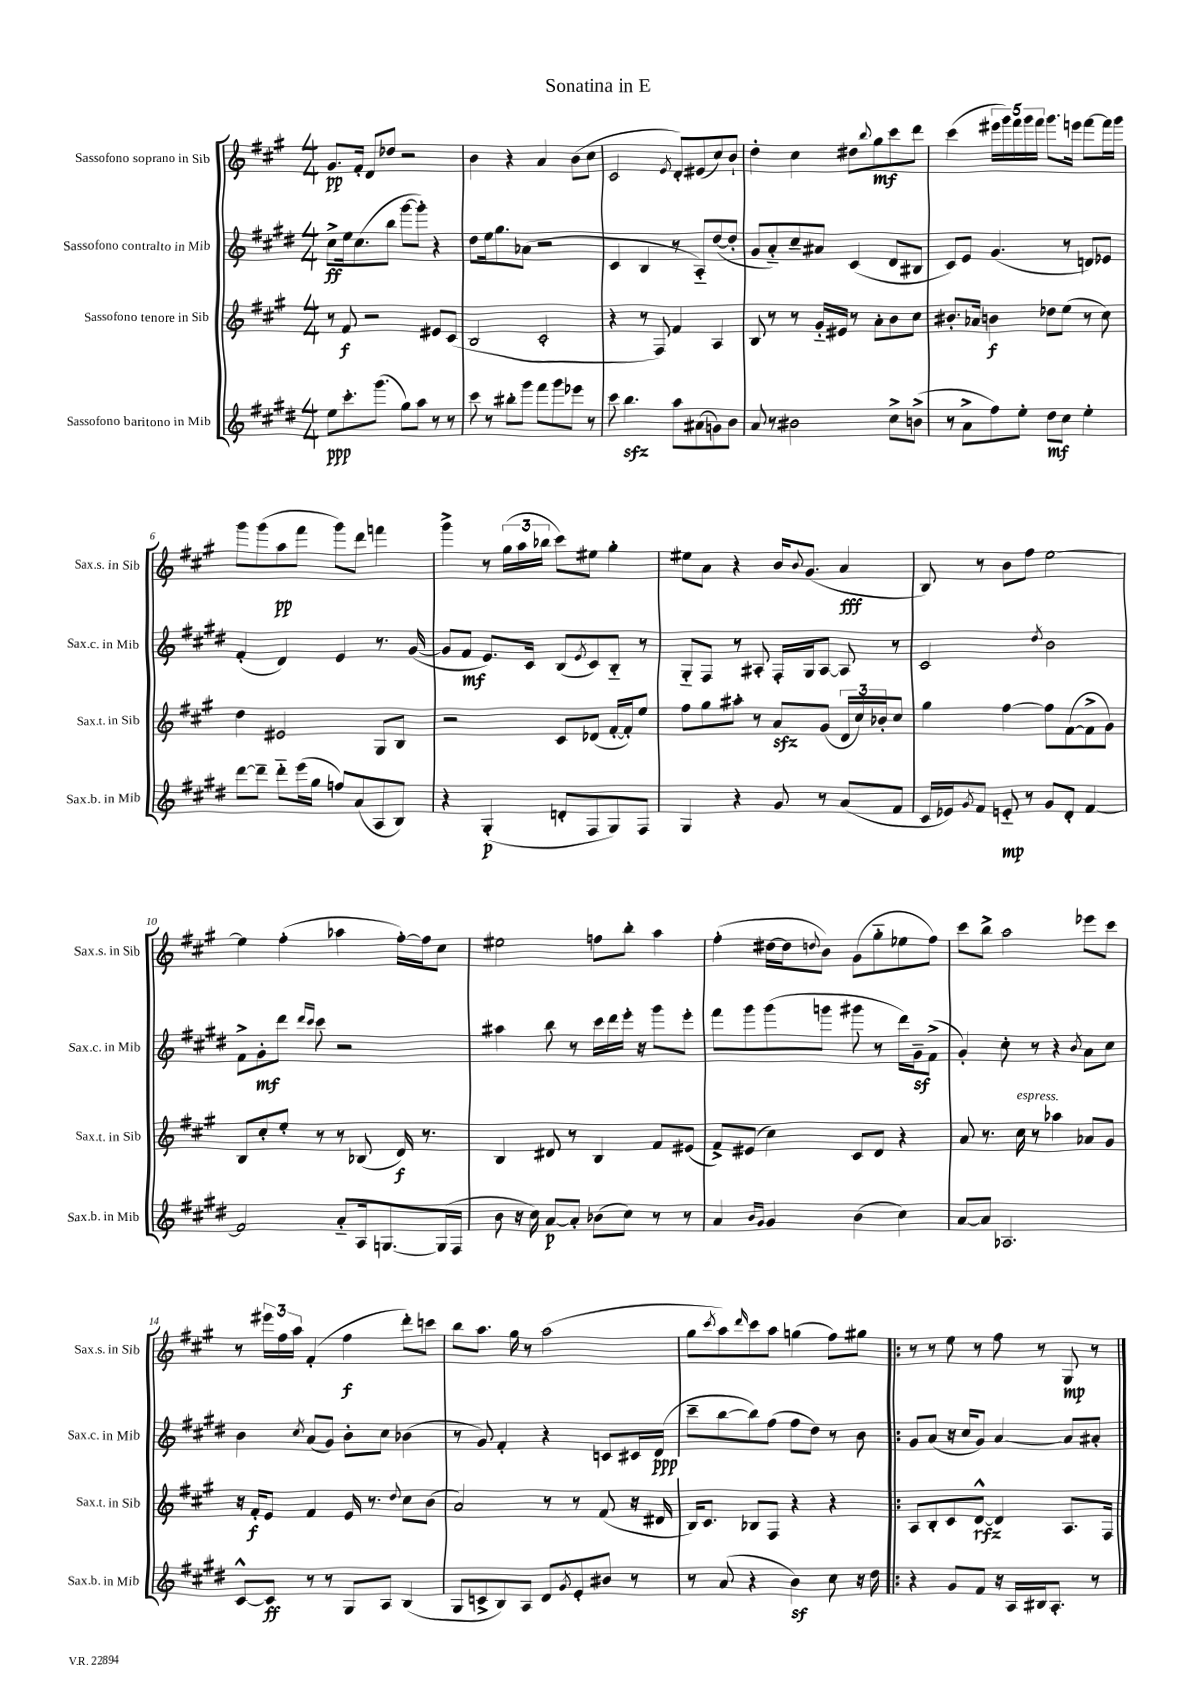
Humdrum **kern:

**kern	**dynam	**kern	**dynam	**kern	**dynam	**kern	**dynam
*part4	*part4	*part3	*part3	*part2	*part2	*part1	*part1
*staff4	*staff4	*staff3	*staff3	*staff2	*staff2	*staff1	*staff1
*I"Sassofono baritono in Mib	*	*I"Sassofono tenore in Sib	*	*I"Sassofono contralto in Mib	*	*I"Sassofono soprano in Sib	*
*I'Sax.b. in Mib	*	*I'Sax.t. in Sib	*	*I'Sax.c. in Mib	*	*I'Sax.s. in Sib	*
*clefG2	*	*clefG2	*	*clefG2	*	*clefG2	*
*k[f#c#g#d#]	*	*k[f#c#g#]	*	*k[f#c#g#d#]	*	*k[f#c#g#]	*
*M4/4	*	*M4/4	*	*M4/4	*	*M4/4	*
=1	=1	=1	=1	=1	=1	=1	=1
8ee\L	ppp	8r	.	8cc#^\L	ff	8.g#/L	pp
8.ccc#'\	.	8f#/	f	16ee\k	.	.	.
.	.	.	.	(8.cc#\	.	16f#'/Jk	.
.	.	2r	.	.	.	8d/L	.
(8.ggg#\J	.	.	.	.	.	.	.
.	.	.	.	8bb\J	.	8dd-X/J	.
8gg#\L)	.	.	.	[8ggg#\L	.	2r	.
8aa\J	.	.	.	8ggg#'\J])	.	.	.
8r	.	8e#X/L	.	4r	.	.	.
8r	.	(8c#/J	.	.	.	.	.
=2	=2	=2	=2	=2	=2	=2	=2
8ccc#\	.	2B/	.	8dd#\L	.	4b\	.
8r	.	.	.	16ee\k	.	.	.
.	.	.	.	8.gg#\	.	.	.
8bb#X'\L	.	.	.	.	.	4r	.
8ggg#\J	.	.	.	(8a-X\J	.	.	.
8fff#\L	.	2c#'/	.	2r	.	4a/	.
8ggg#\	.	.	.	.	.	.	.
8eee-X\J	.	.	.	.	.	(8b\L	.
8r	.	.	.	.	.	8cc#\J	.
=3	=3	=3	=3	=3	=3	=3	=3
8ccc#\	.	4r	.	4c#/	.	2c#/	.
4.bbzz\	.	.	.	.	.	.	.
.	.	8r	.	4B/	.	.	.
.	.	8F#/)	.	.	.	.	.
.	.	.	.	.	.	8qe/	.
8aa\L	.	4f#/	.	8r	.	8d'/L)	.
(8a#X\	.	.	.	8A/L)	.	(8e#X/	.
8gn\)	.	4A/	.	([8dd#/	.	8cc#/)	.
8b\J	.	.	.	8dd#'/J]	.	8b`/J	.
=4	=4	=4	=4	=4	=4	=4	=4
8a/	.	8B/	.	8g#/L	.	4dd'\	.
8r	.	8r	.	8a/)	.	.	.
2b#X\	.	8r	.	8cc#~/	.	4cc#\	.
.	.	16g#/LL	.	8a#X/J	.	.	.
.	.	16e#X/JJ	.	.	.	.	.
.	.	8r	.	(4c#/	.	8dd#X\L	.
.	.	.	.	.	.	8qqbb/	.
.	.	8a'\L	.	.	.	8gg#\	mf
8cc#^\L	.	8b\	.	8d#/L	.	8ccc#\	.
(8bn^\J	.	8cc#\J	.	8B#X/J	.	8ddd\J	.
=5	=5	=5	=5	=5	=5	=5	=5
8r	.	8.b#X'/L	.	8c#/L)	.	(4ccc#\	.
8a^\L	.	.	.	8e/J	.	.	.
.	.	16a-X/Jk	.	.	.	.	.
8ff#\)	.	4bn\	f	(4.g#/	.	20eee#X\LL	.
.	.	.	.	.	.	20ggg#\)	.
.	.	.	.	.	.	20fff#\	.
8ee'\J	.	.	.	.	.	.	.
.	.	.	.	.	.	20ggg#\	.
.	.	.	.	.	.	20fff#\JJ	.
8dd#\L	mf	8dd-X\L	.	.	.	8.ggg#\L	.
8cc#\J	.	(8ee\J	.	8r	.	.	.
.	.	.	.	.	.	16eeen\Jk	.
4ee'\	.	8r	.	8dn/L)	.	[8fff#\L	.
.	.	8cc#\)	.	8e-X/J	.	16fff#\L]	.
.	.	.	.	.	.	16ggg#\JJ	.
!!LO:LB:g=z
=6	=6	=6	=6	=6	=6	=6	=6
[8ddd#\L	.	4dd\	.	(4f#'/	.	8ggg#\L	.
8ddd#~\J]	.	.	.	.	.	(8ggg#\	.
8ddd#\L	.	2e#X/	.	4d#/)	.	8aa\	pp
(16eee\L	.	.	.	.	.	8fff#\J	.
16gg#\JJ	.	.	.	.	.	.	.
8ffn/L)	.	.	.	4e/	.	8ggg#\L)	.
(8a/	.	.	.	.	.	8ddd\J	.
8A/	.	8G#/L	.	8.r	.	4fffn\	.
8B/J)	.	8B/J	.	.	.	.	.
.	.	.	.	([16g#/	.	.	.
=7	=7	=7	=7	=7	=7	=7	=7
4r	.	2r	.	8g#/L]	.	4ggg#^\	.
.	.	.	.	8f#/J	mf	.	.
(4G#'/	p	.	.	8.e/L)	.	8r	.
.	.	.	.	.	.	(24gg#\LL	.
.	.	.	.	.	.	24aa\	.
.	.	.	.	16c#/Jk	.	.	.
.	.	.	.	.	.	24bb-X\JJ	.
8dn'/L	.	8c#/L	.	(8B/L	.	8ccc#\L)	.
.	.	.	.	8qe/	.	.	.
8F#/	.	(8d-X/J	.	8c#/)	.	8ee#X\J	.
8G#/)	.	[16f#'/LL	.	8B/J	.	4gg#'\	.
.	.	16f#'/J])	.	.	.	.	.
8F#/J	.	8ee/J	.	8r	.	.	.
=8	=8	=8	=8	=8	=8	=8	=8
4G#/	.	8ff#\L	.	8G#/L	.	8ee#X\L	.
.	.	8gg#\	.	8F#/J	.	8a\J	.
4r	.	8aa#X'\J	.	8r	.	4r	.
.	.	8r	.	8A#X'/	.	.	.
8g#/	.	8azz/L	.	16F#'/LL	.	16b/KL	.
.	.	.	.	.	.	8qqb/	.
.	.	.	.	16G#/J	.	(8.g#/J	.
8r	.	(8g#/J	.	[8A#/J	.	.	.
(8a/L	.	24d/LL	.	8A#/]	.	4a/	fff
.	.	24cc#/)	.	.	.	.	.
.	.	24b-X'/J	.	.	.	.	.
8f#/J	.	8cc#/J	.	8r	.	.	.
=9	=9	=9	=9	=9	=9	=9	=9
16c#/LL	.	4gg#\	.	2c#/	.	8B/)	.
16e-X/J)	.	.	.	.	.	.	.
8qg#/	.	.	.	.	.	.	.
8f#/J	.	.	.	.	.	8r	.
8en/	mp	[4ff#\	.	.	.	8b\L	.
8r	.	.	.	.	.	8ff#\J	.
.	.	.	.	8qdd#/	.	.	.
8g#/L	.	8ff#\L]	.	2b\	.	[2ee\	.
8d#'/J	.	([8f#\	.	.	.	.	.
[4f#/	.	8f#^\]	.	.	.	.	.
.	.	8g#\J)	.	.	.	.	.
!!LO:LB:g=z
=10	=10	=10	=10	=10	=10	=10	=10
2f#/]	.	8B/L	.	8f#^\L	.	4ee\]	.
.	.	8cc#'/	.	8g#'\	mf	.	.
.	.	8ee'/J	.	8ddd#\J	.	(4ff#'\	.
.	.	.	.	16qqddd#/LL	.	.	.
.	.	.	.	16qqccc#/JJ	.	.	.
.	.	8r	.	8ccc#\	.	.	.
8a/L	.	8r	.	2r	.	4aa-X\	.
16A/k	.	(8B-X/	.	.	.	.	.
[8.Gn/	.	.	.	.	.	.	.
.	.	16d/)	f	.	.	[16ff#'\LL)	.
.	.	8.r	.	.	.	16ff#\J]	.
(16G/L]	.	.	.	.	.	8cc#\J	.
16F#/JJ	.	.	.	.	.	.	.
=11	=11	=11	=11	=11	=11	=11	=11
8b\	.	4B/	.	4aa#X\	.	2ee#X\	.
16r	.	.	.	.	.	.	.
16cc#\)	.	.	.	.	.	.	.
[8a/L	p	8d#X/	.	8bb\	.	.	.
8a'/J]	.	8r	.	8r	.	.	.
(8b-X\L	.	4B/	.	16ccc#\LL	.	8ffn\L	.
.	.	.	.	16ddd#\	.	.	.
8cc#\J)	.	.	.	16eee'\JJ	.	8bb'\J	.
.	.	.	.	16r	.	.	.
8r	.	8f#/L	.	8ggg#\L	.	4aa\	.
8r	.	(8e#X/J	.	8eee'\J	.	.	.
=12	=12	=12	=12	=12	=12	=12	=12
4a/	.	8f#^/L)	.	8fff#\L	.	(4ff#'\	.
.	.	(8e#X/J	.	8ggg#\	.	.	.
16qqb/LL	.	.	.	.	.	.	.
16qqg#/JJ	.	.	.	.	.	.	.
4g#/	.	4cc#\)	.	(8ggg#\	.	[16dd#X\LL	.
.	.	.	.	.	.	16dd#\J]	.
.	.	.	.	.	.	8qqddn/	.
.	.	.	.	8gggn\J	.	8b\J)	.
(4b\	.	8c#/L	.	8ggg#X\	.	(8g#\L	.
.	.	8d/J	.	8r	.	8gg#\	.
4cc#\)	.	4r	.	16ddd#\LL)	.	8ee-X\	.
.	.	.	.	16g#z~\J	.	.	.
.	.	.	.	(8f#^\J	.	8ff#\J)	.
=13	=13	=13	=13	=13	=13	=13	=13
[8a/L	.	8a/	.	4g#'/)	.	8ccc#\L	.
8a/J]	.	8.r	.	.	.	8bb^\J	.
2.A-X/	.	.	.	8cc#'\	.	2aa\	.
!	!	!LO:TX:a:i:t=espress.	!	!	!	!	!
.	.	16cc#\	.	.	.	.	.
.	.	8r	.	8r	.	.	.
.	.	4aa-X\	.	4r	.	.	.
.	.	.	.	8qb/	.	.	.
.	.	8a-X/L	.	8a\L	.	8eee-X\L	.
.	.	8g#/J	.	8cc#\J	.	8ccc#\J	.
!!LO:LB:g=z
=14	=14	=14	=14	=14	=14	=14	=14
[8c#^^/L	.	16r	.	4b\	.	8r	.
.	.	16f#'/KL	f	.	.	.	.
8c#/J]	ff	8e/J	.	.	.	24eee#X\LL	.
.	.	.	.	.	.	24ff#\	.
.	.	.	.	.	.	24aa\JJ	.
.	.	.	.	8qcc#/	.	.	.
8r	.	4f#/	.	(8a/L	.	(4f#'/	.
8r	.	.	.	8g#/J)	.	.	.
8G#/L	.	16e/	.	8b'\L	.	4ff#\	f
.	.	8.r	.	.	.	.	.
8A/J	.	.	.	8cc#\J	.	.	.
.	.	8qqdd/	.	.	.	.	.
(4B/	.	8cc#\L	.	(4b-X\	.	8ddd'\L)	.
.	.	(8b\J	.	.	.	8cccn\J	.
=15	=15	=15	=15	=15	=15	=15	=15
8G#/L	.	2a/)	.	8r	.	8bb\L	.
8cn^/	.	.	.	8g#/)	.	8.aa\J	.
8B/)	.	.	.	4f#'/	.	.	.
.	.	.	.	.	.	16gg#\	.
8A/J	.	.	.	.	.	8r	.
8d#/L	.	8r	.	4r	.	(2aa\	.
8qg#/	.	.	.	.	.	.	.
8e'/	.	8r	.	.	.	.	.
8b#X/J	.	(8f#/	.	8cn/L	.	.	.
8r	.	16r	.	16c#X/L	.	.	.
.	.	16d#X/	.	(16d#/JJ	ppp	.	.
=16	=16	=16	=16	=16	=16	=16	=16
8r	.	16B/KL)	.	8ccc#~\L	.	8gg#\L	.
.	.	8.c#/J	.	.	.	.	.
.	.	.	.	.	.	8qccc#/	.
(8a/	.	.	.	[8bb\	.	8aa\)	.
.	.	.	.	.	.	16qqddd/	.
4r	.	8B-X/L	.	8bb\])	.	8ccc#\	.
.	.	8F#/J	.	(8ff#\J	.	8aa\J	.
4bz\)	.	4r	.	8ff#\L	.	(4ggn\	.
.	.	.	.	8dd#\J)	.	.	.
8cc#\	.	4r	.	8r	.	8ff#\L)	.
16r	.	.	.	8b\	.	8gg#X\J	.
16dd#\	.	.	.	.	.	.	.
=17!|:	=17!|:	=17!|:	=17!|:	=17!|:	=17!|:	=17!|:	=17!|:
4r	.	8A/L	.	8g#/L	.	8r	.
.	.	8B'/	.	(8a/J	.	8r	.
8g#/L	.	8c#/	.	16r	.	8ee\	.
.	.	.	.	16cc#/KL	.	.	.
8f#/J	.	[8d^^/J	rfz	8g#/J)	.	8r	.
16r	.	4d/]	.	[4a/	.	8ff#\	.
16A/LL	.	.	.	.	.	.	.
16B#X/J	.	.	.	.	.	8r	.
8.A'/J	.	.	.	.	.	.	.
.	.	8.A/L	.	8a/L]	.	8G#/	mp
8r	.	.	.	8a#X'/J	.	8r	.
.	.	16F#/Jk	.	.	.	.	.
==	==	==	==	==	==	==	==
*-	*-	*-	*-	*-	*-	*-	*-
